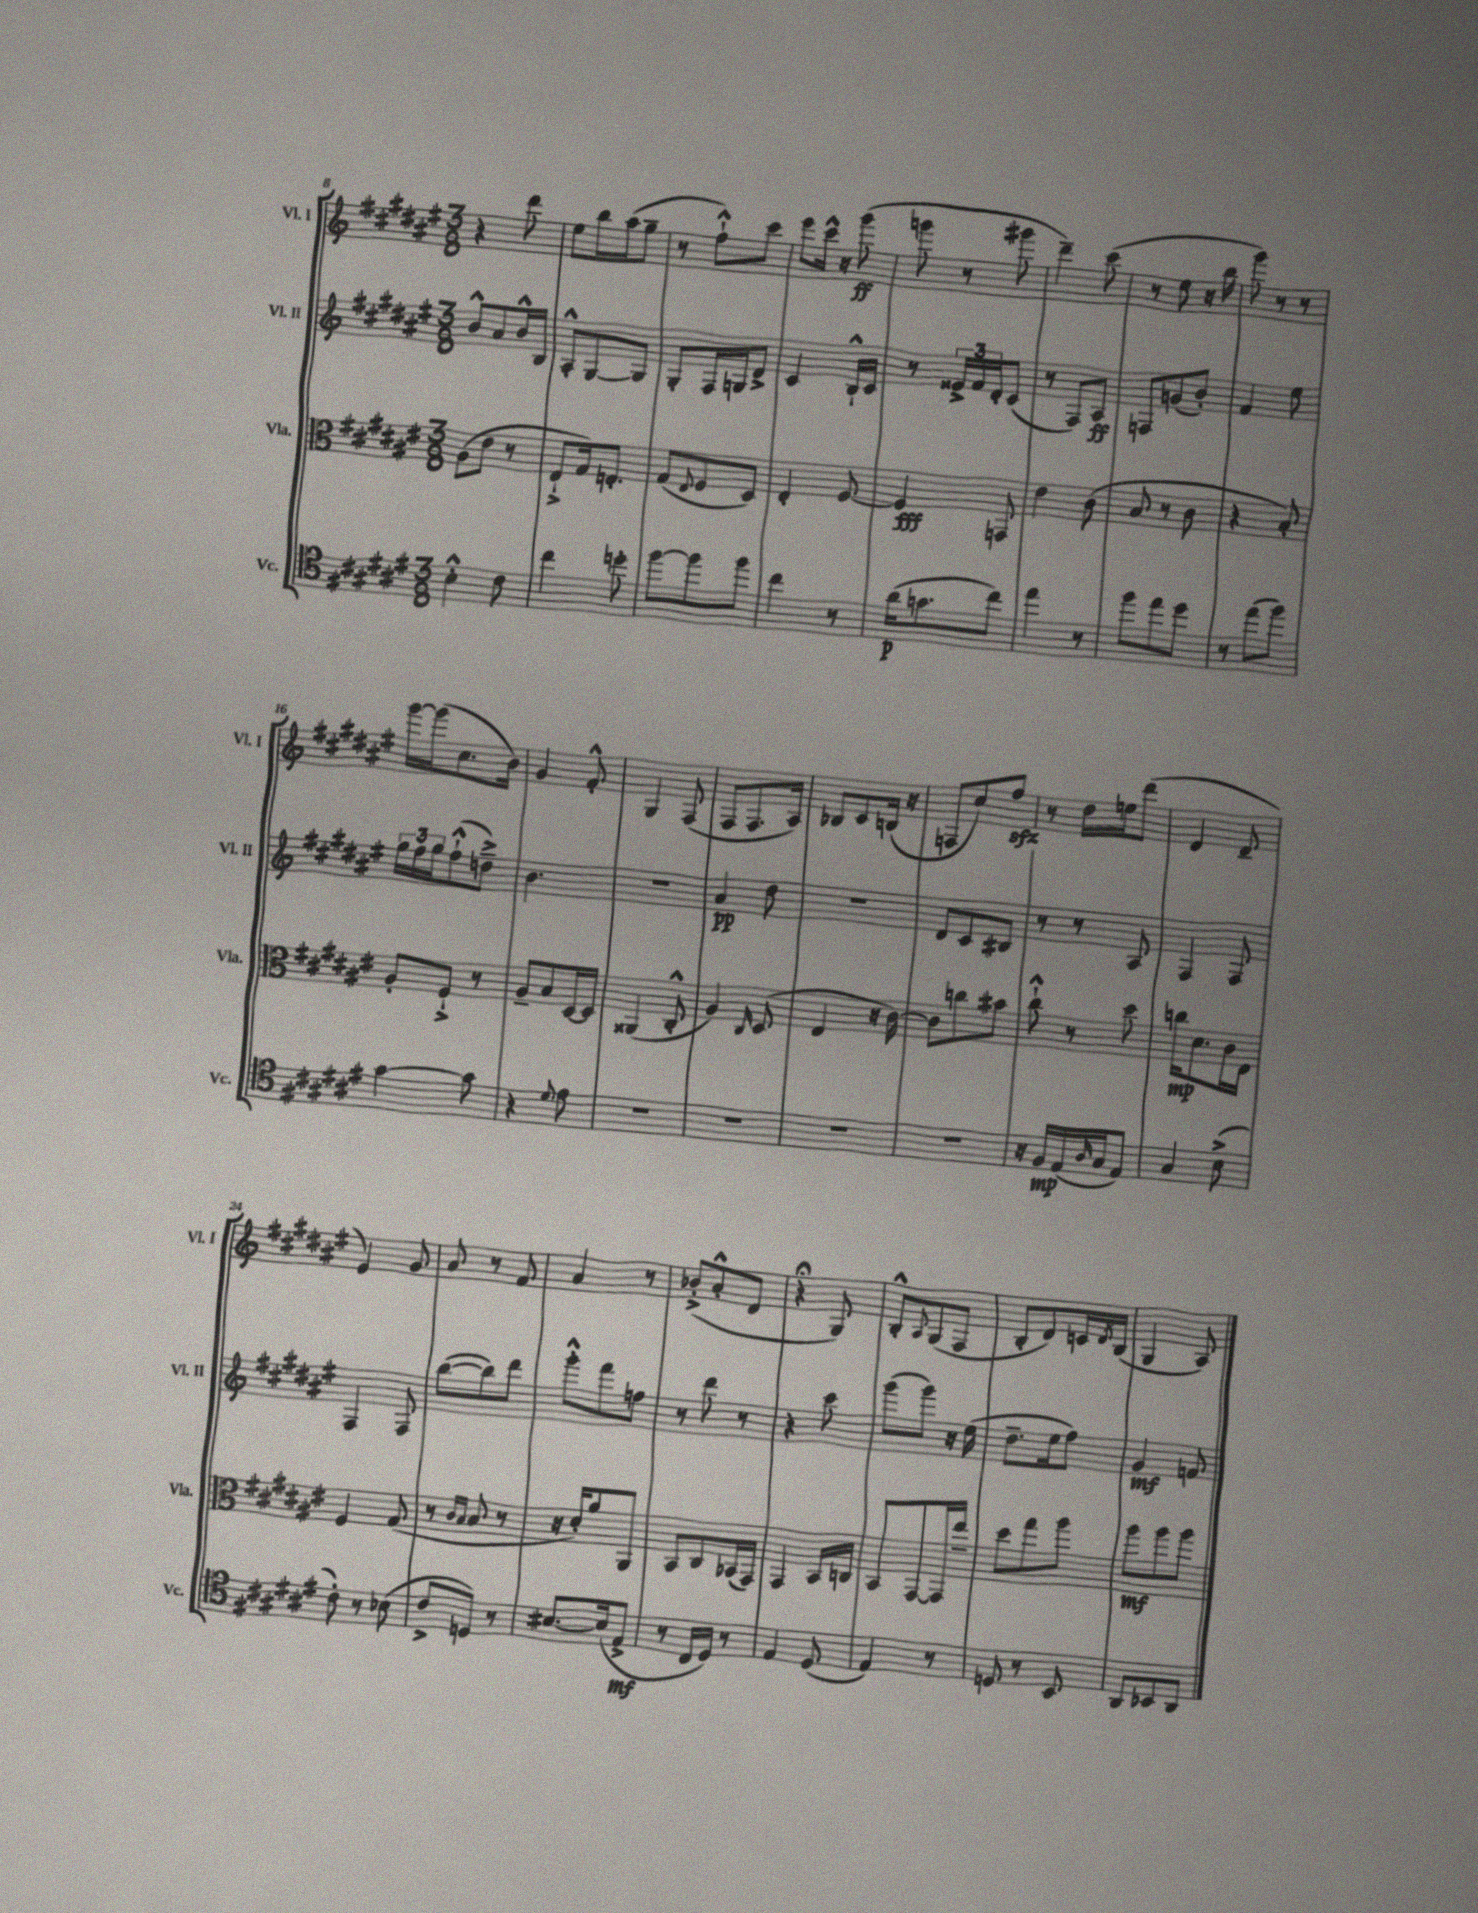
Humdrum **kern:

**kern	**kern	**kern	**kern
*staff4	*staff3	*staff2	*staff1
*clefC4	*clefC3	*clefG2	*clefG2
*k[f#c#g#d#a#e#]	*k[f#c#g#d#a#e#]	*k[f#c#g#d#a#e#]	*k[f#c#g#d#a#e#]
*M3/8	*M3/8	*M3/8	*M3/8
4B'^^\	(8A#\L	8b^^/L	4r
.	8e#\J	8a#/	.
8c#\	8r	16b^^/L	8ddd#\
.	.	16B/JJ	.
=	=	=	=
4cc#\	8E#`^/L	8A#'^^/L	8ee#\L
.	16G#/k)	[8G#/	16bb\L
.	8.E'/J	.	(16aa#\J
8dd'\	.	8G#/]J	8gg#~\J
=	=	=	=
[8ff#\L	(8G#/L	8G#'/L	8r
.	8qqE#/	.	.
8ff#\]	8F#/	16F#/L	8ff#`^^\L)
.	.	16G/J	.
8ff#\J	8D#/J)	8d#^/J	8ccc#\J
=	=	=	=
4cc#\	4E#'/	4c#/	8eee#\L
.	.	.	16ccc#^^\Jk
.	.	.	16r
8r	[8F#/	16B`^^/LL	(8ggg#\
.	.	16c#/JJ	.
=	=	=	=
(16a#\LK	4F#/]	8r	8ggg\
8.g\	.	.	.
.	.	24e##^/LL	8r
.	.	24f#/	.
.	.	24d#'/J	.
8cc#\J)	8GG/	(8c#/J	8ggg#\
=	=	=	=
4ee#\	4e#\	8r	4ddd#~\)
.	.	8F#/L)	.
8r	(8c#\	8A#/J	(8ccc#\
=	=	=	=
8ff#\L	8B/	8F/L	8r
8ee#\	8r	(8g/	8ee#\
8dd#\J	8c#\	8b'/J)	16r
.	.	.	16bb\
=	=	=	=
8r	4r	4f#/	8ggg#\)
(8ee#\L	.	.	8r
8ff#\J)	8B'/)	8ee#\	8r
=	=	=	=
[4g#\	8A#'/L	24gg#\LL	[16ggg#\LL
.	.	24ff#\	.
.	.	.	(16ggg#\]J
.	.	24gg#\J	.
.	8F#`^/J	(8ff#`^^\	8.cc#\
8g#\]	8r	8dd~^\J)	.
.	.	.	16b\Jk)
=	=	=	=
4r	8A#~/L	4.b\	4g#/
.	8B/	.	.
8qqd#/	.	.	.
8e#\	[16D#/L	.	8f#'^^/
.	16D#/]JJ	.	.
=	=	=	=
4.r	(4AA##/	4.r	4G#/
.	8C#'^^/	.	(8F#/
=	=	=	=
4.r	4A#/)	4a#/	8F#/L
.	.	.	8.F#/
.	16qqC#/	.	.
.	(8D#/	8dd#\	.
.	.	.	16A#/Jk)
=	=	=	=
4.r	4E#/	4.r	8B-/L
.	.	.	8c#/
.	16r	.	(16B/Jk
.	[16c#\)	.	16r
=	=	=	=
4.r	8c#\]L	8d#/L	8F/L
.	8cc\	8c#/	8cc#/)
.	8b#\J	8B#/J	8ff#/J
=	=	=	=
16r	8cc#`^^\	8r	8r
16F#/LL	.	.	.
(16E#/	8r	8r	16dd#\LL
16qqA#/	.	.	.
16G#/J	.	.	16ee\J
8E#/J)	8dd#\	8A#/	(8ddd#\J
=	=	=	=
4G#/	16cc\LK	4F#/	4d#/
.	8.d#\	.	.
(8B^\	16c#\L	8F#/	8d#~/
.	16E#\JJ	.	.
=	=	=	=
8c#'\)	4F#/	4F#/	4e#/)
8r	.	.	.
(8B-\	(8G#/	8F#/	8g#/
=	=	=	=
8c#^/L	8r	([8bb\L	8a#/
.	16qqc#/LL	.	.
.	16qqB/JJ	.	.
8D/J)	8B/	8bb\])	8r
8r	8r	8ddd#\J	8f#/
=	=	=	=
[8.B#/L	16r	8ggg#'^^\L	4a#/
.	16d#'/LK)	.	.
.	8a#/	8fff#\	.
(16B#/]k	.	.	.
8E#^/J	8AA#/J	8ff\J	8r
=	=	=	=
8r	8BB/L	8r	(8b-'^/L
16C#/LL	8C#/	8ddd#\	8a#'^^/
16D#/JJ)	.	.	.
8r	(16BB-/L	8r	8d#/J
.	16GG#/JJ)	.	.
=	=	=	=
4E#/	4GG#/	4r	4r;
(8D#/	16BB/LL	8ccc#\	8G#/)
.	16C/JJ	.	.
=	=	=	=
4E#/)	8BB/L	(8ggg#\L	8B'^^/L
.	.	.	8qqA#/
.	[8GG#/	8ggg#\J)	(8G#/
8r	16GG#/]L	16r	8F#/J
.	16ee#~/JJ	(16ee#\	.
=	=	=	=
8D/	8dd#\L	8.dd#~\L	8B'/L
8r	8gg#\	.	8d#/)
.	.	16ee#\k	.
8BB/	8aa#\J	8ff#\J)	16c/L
.	.	.	8qd#/
.	.	.	(16B/JJ
=	=	=	=
8AA#/L	8aa#\L	4g#/	4G#/
8BB-/	8aa#\	.	.
8AA#/J	8aa#\J	8f/	8A#/)
==	==	==	==
*-	*-	*-	*-
